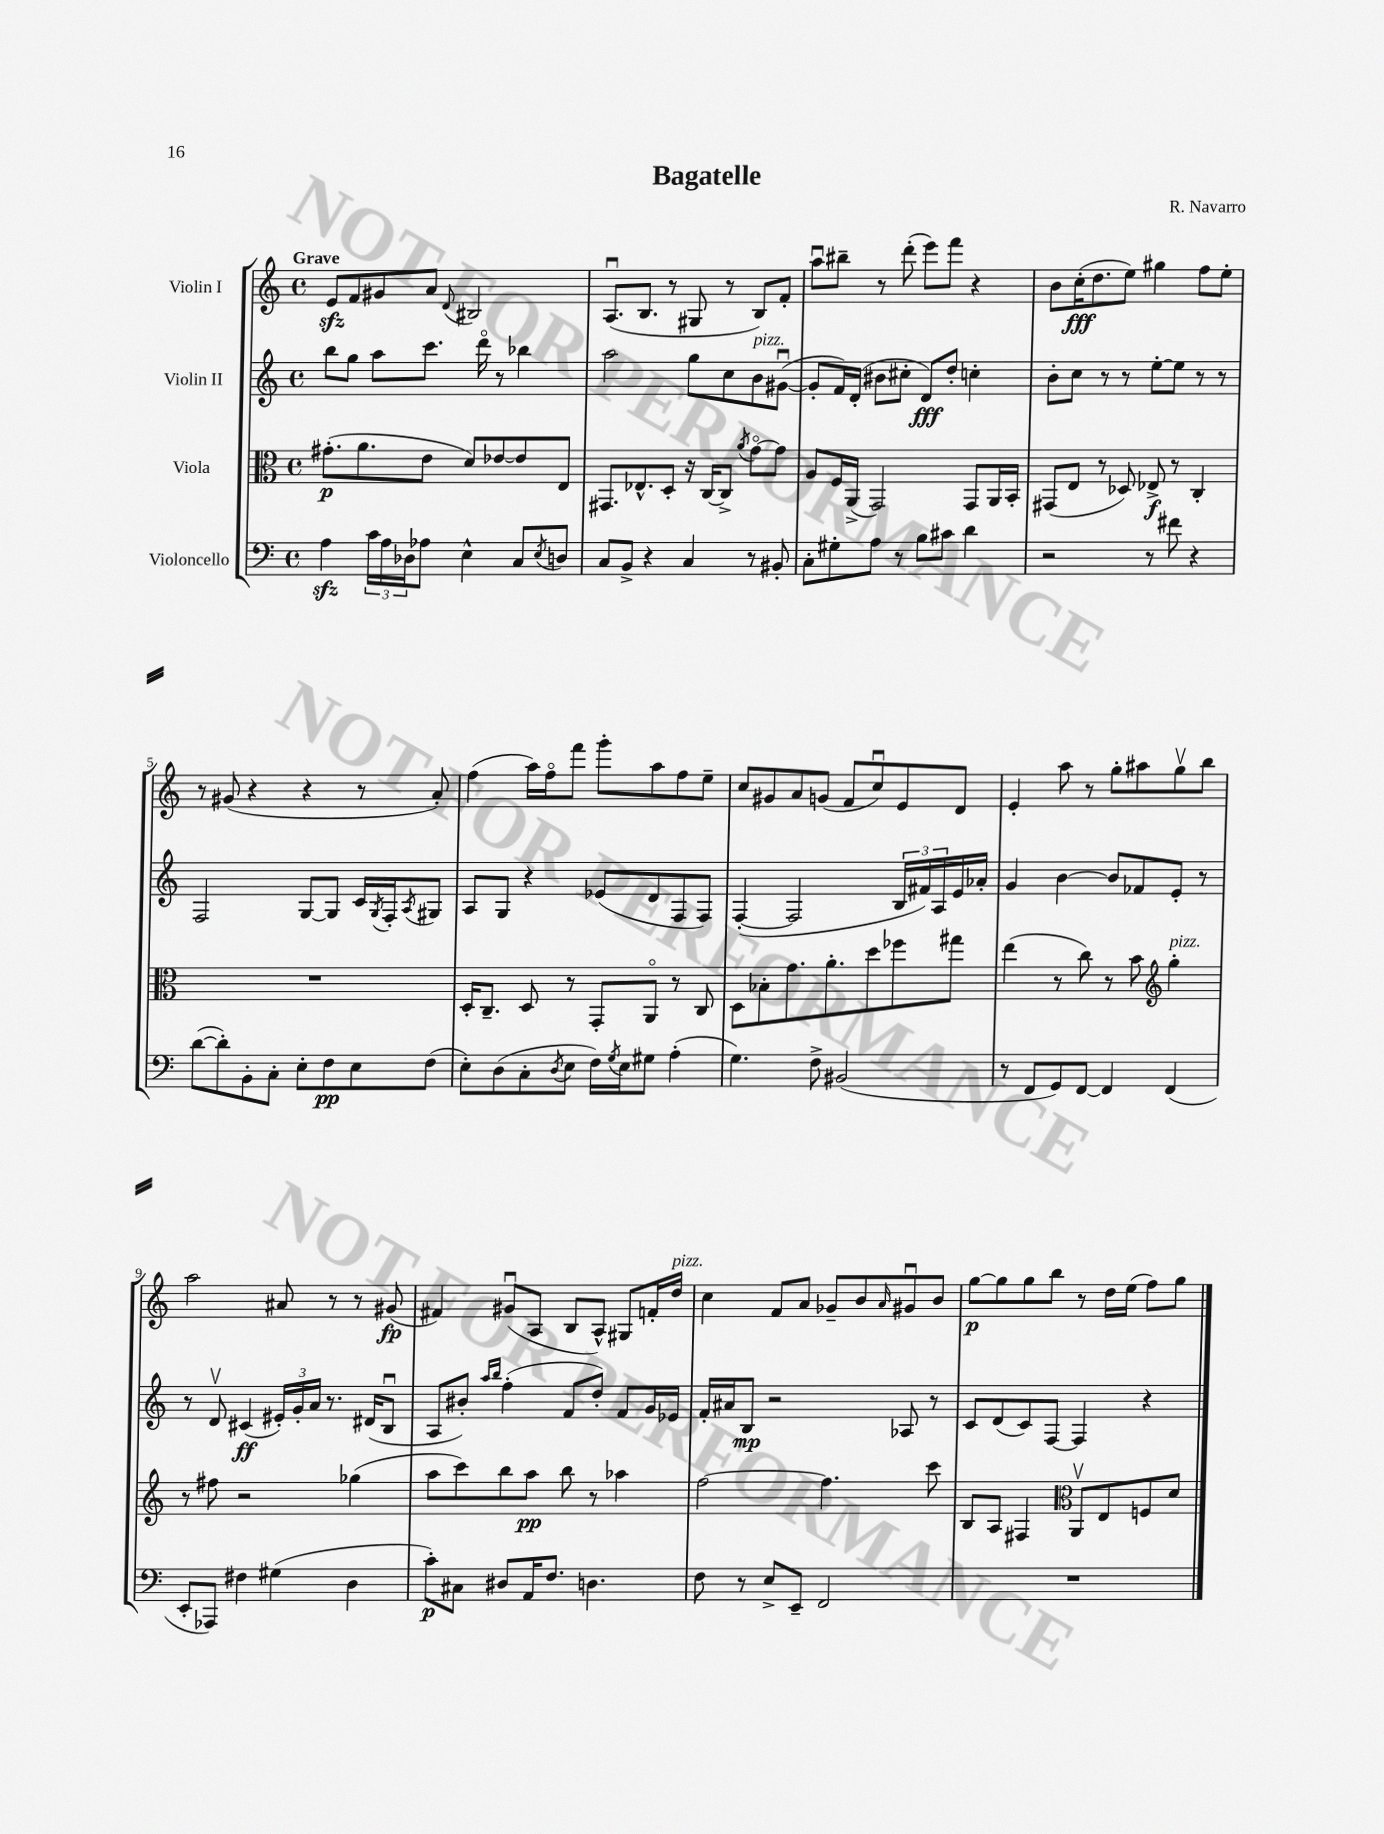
\header { title = "Bagatelle" composer = "R. Navarro" }
<<
\new StaffGroup <<
\new Staff = "s0" \with { instrumentName = "Violin I" } {
    \clef treble \key c \major \defaultTimeSignature \time 4/4 \tempo "Grave"
    e'8\sfz f'8 gis'8 a'8 \appoggiatura { d'8 } bis2 |
    a8.\downbow( b8. r8 gis8 r8 b8) f'8-. |
    a''8\downbow bis''8-- r8 d'''8-.( e'''8) f'''8 r4 |
    b'8 c''16-.\fff( d''8. e''8) gis''4 f''8 e''8-. |
    r8 gis'8( r4 r4 r8 a'8-.) |
    f''4( a''16) f''16\flageolet f'''8 g'''8-. a''8 f''8 e''8-- |
    c''8 gis'8 a'8 g'8( f'8 c''8\downbow) e'8 d'8 |
    e'4-. a''8 r8 g''8-. ais''8 g''8\upbow b''8 |
    a''2 ais'8 r8 r8 gis'8\fp( |
    fis'4) gis'8\downbow( a8 b8 a8-^) gis8 f'16-. d''16^\markup { \italic "pizz." } |
    c''4 f'8 a'8 ges'8-- b'8 \grace { a'16 } gis'8\downbow b'8 |
    g''8~\p g''8 g''8 b''8 r8 d''16 e''16( f''8) g''8 \bar "|." |
}
\new Staff = "s1" \with { instrumentName = "Violin II" } {
    \clef treble \key c \major \defaultTimeSignature \time 4/4
    b''8 g''8 a''8 c'''8. d'''16\flageolet r8 bes''4 |
    a''2 g''8 c''8 b'8^\markup { \italic "pizz." } gis'8~\downbow( |
    gis'8-. f'16) d'16-.( bis'8 cis''8-. d'8\fff) d''8-. c''4-. |
    b'8-. c''8 r8 r8 e''8~-. e''8 r8 r8 |
    f2 g8~ g8 c'16 \acciaccatura { g8 } f16-. \acciaccatura { a8 } gis8 |
    a8 g8 r4 ees'8( d'8 f8 f8) |
    f4~-.( f2 \tuplet 3/2 { b16 fis'16) a16 } e'16 aes'16-. |
    g'4 b'4~ b'8 fes'8 e'8-. r8 |
    r8 d'8\upbow cis'4\ff( \tuplet 3/2 { eis'16-.) g'16-. a'16 } r8. dis'16( b8\downbow |
    a8 bis'8-.) \grace { a''16 b''16 } f''4-.( f'8 d''8-.) f'8 g'16 ees'16 |
    f'16-. ais'16 b8\mp r2 aes8 r8 |
    c'8 d'8( c'8) f8~ f4 r4 \bar "|." |
}
\new Staff = "s2" \with { instrumentName = "Viola" } {
    \clef alto \key c \major \defaultTimeSignature \time 4/4
    gis'8.-.\p( a'8. e'8 d'8) ees'8~ ees'8 e8 |
    gis,8. ees8.-^ d8-. r16 c16~ c8-> \acciaccatura { a'8 } g'8~\flageolet g'8 |
    a8 f16 a,16->( g,2) g,8 a,16 b,16-. |
    gis,8( e8 r8 des8) ees8->\f r8 c4-. |
    R1 |
    d16-. c8.-- d8 r8 g,8-. a,8\flageolet r8 c8 |
    d8 bes8-. g'8. a'8.-. d''8 fes''8 gis''8 |
    e''4( r8 c''8) r8 b'8 \clef treble g''4-.^\markup { \italic "pizz." } |
    r8 fis''8 r2 ges''4( |
    a''8 c'''8) b''8 a''8\pp b''8 r8 aes''4 |
    f''2~ f''4. c'''8 |
    b8 a8 fis4 \clef alto a,8\upbow e8 f8 d'8 \bar "|." |
}
\new Staff = "s3" \with { instrumentName = "Violoncello" } {
    \clef bass \key c \major \defaultTimeSignature \time 4/4
    a4\sfz \tuplet 3/2 { c'16 a16 des16 } aes8 e4-^ c8 \acciaccatura { e8 } d8 |
    c8 b,8-> r4 c4 r8 bis,8-. |
    c8-. gis8-. a8 r8 b8 cis'8 d'4 |
    r2 r8 fis'8 r4 |
    d'8~( d'8-.) b,8-. c8-. e8-. f8\pp e8 f8( |
    e8-.) d8( c8-. \acciaccatura { d8 } e8 f16) \acciaccatura { g8 } e16 gis8 a4-.( |
    g4.) f8-> bis,2( |
    r8 f,8 g,8) f,8~ f,4 f,4( |
    e,8-. aes,,8) fis4 gis4( d4 |
    c'8-.\p) cis8 dis8 a,16 f8. d4. |
    f8 r8 e8-> e,8-- f,2 |
    R1 \bar "|." |
}
>>
>>
